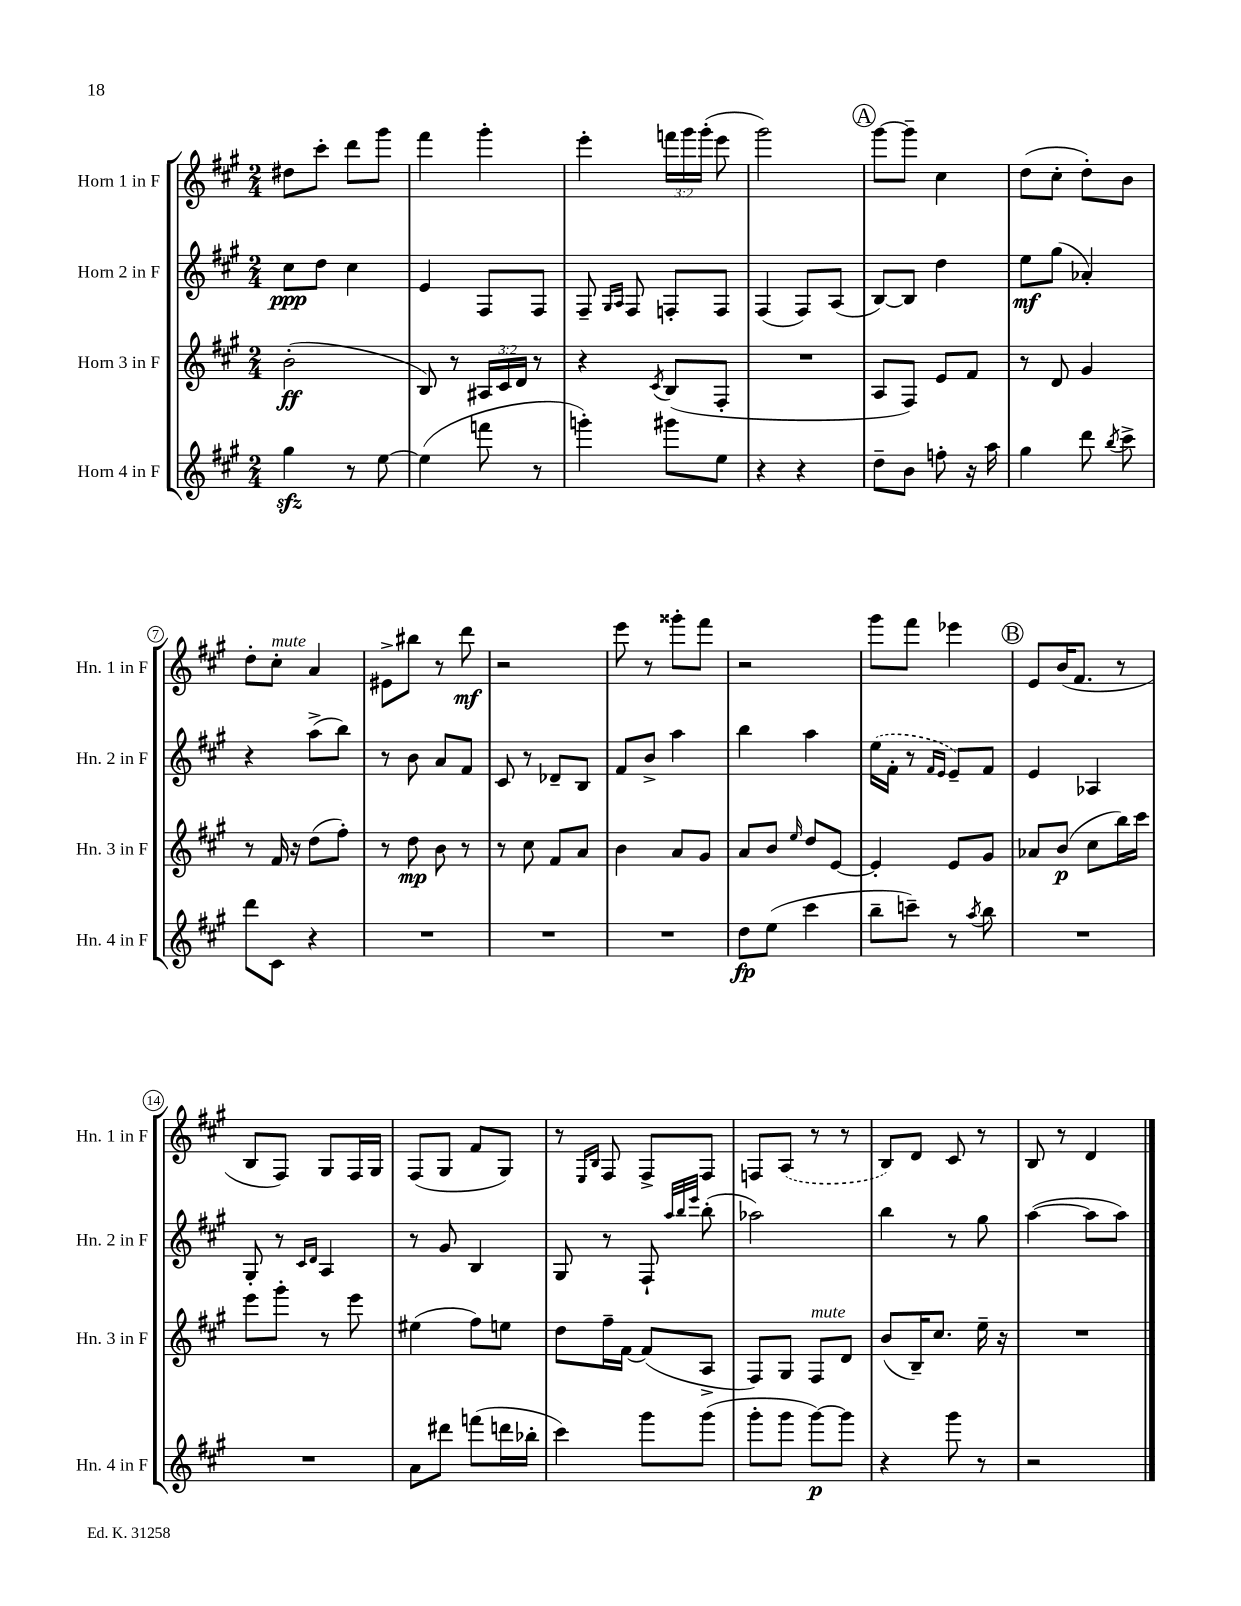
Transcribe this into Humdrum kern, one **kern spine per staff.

**kern	**kern	**kern	**kern
*staff4	*staff3	*staff2	*staff1
*clefG2	*clefG2	*clefG2	*clefG2
*k[f#c#g#]	*k[f#c#g#]	*k[f#c#g#]	*k[f#c#g#]
*M2/4	*M2/4	*M2/4	*M2/4
4gg#\	(2b'\	8cc#\L	8dd#\L
.	.	8dd\J	8ccc#'\J
8r	.	4cc#\	8ddd\L
[8ee\	.	.	8ggg#\J
=	=	=	=
(4ee\]	8B/)	4e/	4fff#\
.	8r	.	.
8fff\	24A#/LL	8F#/L	4ggg#'\
.	24c#/	.	.
.	24d/JJ	.	.
8r	8r	8F#/J	.
=	=	=	=
4ggg'\)	4r	8F#~/	4eee'\
.	.	16qqG#/LL	.
.	.	16qqA/JJ	.
.	.	8F#/	.
.	8qc#/	.	.
8ggg#\L	(8B/L	8F'/L	24fff\LL
.	.	.	24ggg#\
.	.	.	(24ggg#'\JJ
8ee\J	8F#'/J	8F/J	8eee\
=	=	=	=
4r	2r	(4F#/	2ggg#\)
4r	.	8F#/L)	.
.	.	(8A/J	.
=	=	=	=
8dd~\L	8A/L	[8B/L)	[8ggg#\L
8b\J	8F#/J)	8B/]J	8ggg#~\]J
8ff'\	8e/L	4dd\	4cc#\
16r	8f#/J	.	.
16aa\	.	.	.
=	=	=	=
4gg#\	8r	8ee\L	(8dd\L
.	8d/	(8gg#\J	8cc#'\J
8ddd\	4g#/	4a-'/)	8dd'\L)
8qbb/	.	.	.
8ccc#^\	.	.	8b\J
=	=	=	=
8ddd\L	8r	4r	8dd'\L
8c#\J	16f#/	.	8cc#'\J
.	16r	.	.
4r	(8dd\L	(8aa^\L	4a/
.	8ff#'\J)	8bb\J)	.
=	=	=	=
2r	8r	8r	8e#^\L
.	8dd\	8b\	8bb#\J
.	8b\	8a/L	8r
.	8r	8f#/J	8ddd\
=	=	=	=
2r	8r	8c#/	2r
.	8cc#\	8r	.
.	8f#/L	8d-~/L	.
.	8a/J	8B/J	.
=	=	=	=
2r	4b\	8f#/L	8eee\
.	.	8b^/J	8r
.	8a/L	4aa\	8ggg##'\L
.	8g#/J	.	8fff#\J
=	=	=	=
8dd\L	8a/L	4bb\	2r
(8ee\J	8b/J	.	.
.	16qqee/	.	.
4ccc#\	8dd/L	4aa\	.
.	[8e/J	.	.
=	=	=	=
8bb~\L	4e'/]	(16ee\LL	8ggg#\L
.	.	16f#'\JJ	.
8ccc~\J)	.	8r	8fff#\J
.	.	16qqf#/LL	.
.	.	16qqe/JJ	.
8r	8e/L	8e~/L)	4eee-\
8qaa/	.	.	.
8bb\	8g#/J	8f#/J	.
=	=	=	=
2r	8a-/L	4e/	8e/L
.	(8b/J	.	(16b/K
.	.	.	8.f#/J
.	8cc#\L	4A-/	.
.	16bb\L)	.	8r
.	16ccc#\JJ	.	.
=	=	=	=
2r	8eee\L	8G#'/	8B/L
.	8ggg#'\J	8r	8F#/J)
.	.	16qqc#/LL	.
.	.	16qqd/JJ	.
.	8r	4A/	8G#/L
.	8eee\	.	16F#/L
.	.	.	16G#/JJ
=	=	=	=
8a\L	(4ee#\	8r	(8F#/L
8ddd#\J	.	8g#/	8G#/J
(8fff\L	8ff#\L)	4B/	8f#/L
16ddd\L	8ee\J	.	8G#/J)
16bb-'\JJ	.	.	.
=	=	=	=
4ccc#\)	8dd\L	8G#/	8r
.	.	.	16qqE/LL
.	.	.	16qqB/JJ
.	16ff#~\L	8r	8F#/
.	[16f#\JJ	.	.
8ggg#\L	(8f#/]L	8F#`/	8F#^/L
.	.	32qqaa/LLL	.
.	.	32qqbb/	.
.	.	32qqeee/JJJ	.
(8ggg#\J	8A^/J	(8bb'\	8F#/J
=	=	=	=
8ggg#'\L	8F#/L)	2aa-\)	8F/L
8ggg#\J	8G#/J	.	(8A/J
[8ggg#\L)	8F#/L	.	8r
8ggg#\]J	8d/J	.	8r
=	=	=	=
4r	(8b/L	4bb\	8B/L)
.	16B~/K)	.	8d/J
.	8.cc#/J	.	.
8ggg#\	.	8r	8c#/
8r	16ee~\	8gg#\	8r
.	16r	.	.
=	=	=	=
2r	2r	([4aa\	8B/
.	.	.	8r
.	.	8aa\]L	4d/
.	.	8aa\J)	.
==	==	==	==
*-	*-	*-	*-
